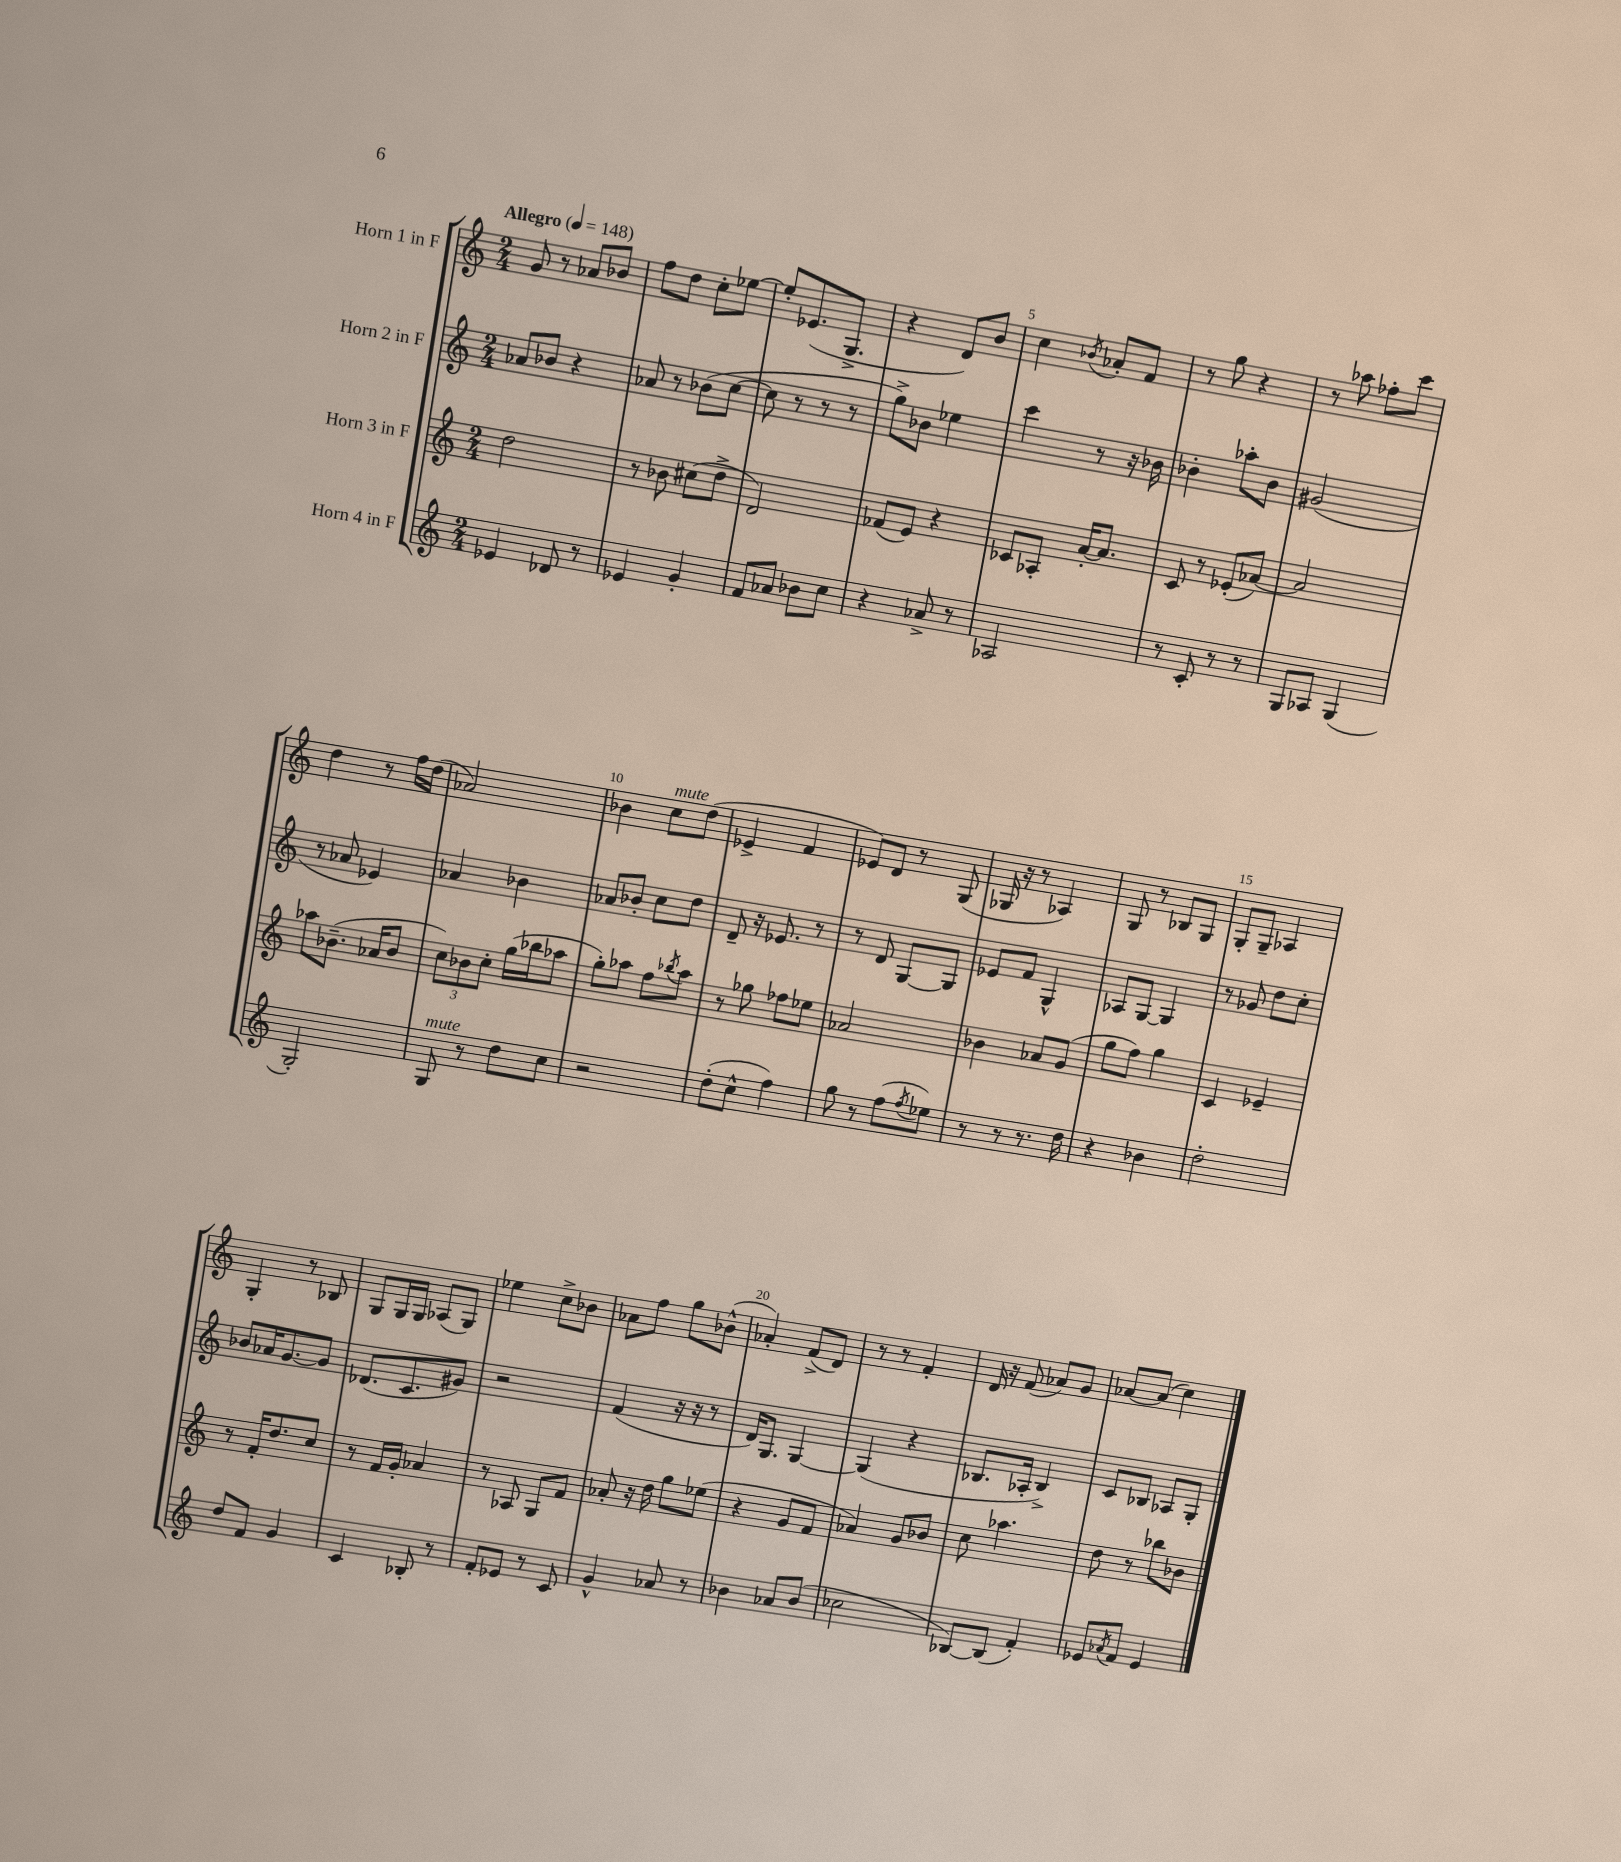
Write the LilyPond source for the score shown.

<<
\new StaffGroup <<
\new Staff = "s0" \with { instrumentName = "Horn 1 in F" } {
    \clef treble \key c \major \numericTimeSignature \time 2/4 \tempo "Allegro" 4 = 148
    g'8 r8 aes'8 bes'8 |
    f''8 d''8 c''8-. ees''8~ |
    ees''8-. ees'8.( g8.-> |
    r4 d'8) b'8 |
    c''4 \acciaccatura { bes'8 } aes'8-. f'8 |
    r8 g''8 r4 |
    r8 aes''8 fes''8-. c'''8 |
    d''4 r8 f''16 d''16( |
    aes'2) |
    bes'4 c''8^\markup { \italic "mute" } d''8( |
    ees'4-> f'4 |
    ees'8) d'8 r8 g8( |
    ges16 r16 r8 aes4) |
    g8 r8 bes8 g8 |
    g8-. g8-- aes4 |
    g4-. r8 bes8 |
    g8 g16 g16 aes8( g8) |
    ees''4 c''8-> bes'8 |
    aes'8 f''8 g''8 bes'8-^( |
    aes'4-.) f'8->( d'8) |
    r8 r8 f'4-. |
    d'16 r16 f'8( aes'8) g'8 |
    aes'8~ aes'8( c''4) \bar "|." |
}
\new Staff = "s1" \with { instrumentName = "Horn 2 in F" } {
    \clef treble \key c \major \numericTimeSignature \time 2/4
    aes'8 bes'8 r4 |
    aes'8 r8 bes'8( c''8~ |
    c''8 r8 r8 r8 |
    g''8->) bes'8 ees''4 |
    c'''4 r8 r16 bes'16 |
    bes'4-. aes''8-. bes'8 |
    gis'2( |
    r8 aes'8 ees'4) |
    aes'4 bes'4 |
    aes'8 bes'8-. c''8 d''8 |
    d'8-- r16 ees'8. r8 |
    r8 d'8 g8~ g8 |
    ees'8 f'8 g4-^ |
    aes8 g8~ g4 |
    r8 ges'8 d''8 c''8-. |
    bes'8 aes'16 g'8.~ g'8 |
    des'8.( c'8. gis'8) |
    r2 |
    f'4( r16 r16 r8 |
    d'16) g8. g4~ |
    g4( r4 |
    bes8. aes16-. bes4->) |
    c'8 bes8 aes8 g8-. \bar "|." |
}
\new Staff = "s2" \with { instrumentName = "Horn 3 in F" } {
    \clef treble \key c \major \numericTimeSignature \time 2/4
    d''2 |
    r8 bes'8 cis''8( d''8-> |
    d'2) |
    fes'8( e'8) r4 |
    ces'8 aes8-. a'16~-. a'8. |
    c'8 r8 ees'8-.( aes'8~) |
    aes'2 |
    aes''8 bes'8.--( aes'16 bes'8 |
    \tuplet 3/2 { c''8) bes'8 c''8-. } g''16( bes''16 aes''8 |
    g''8-.) aes''8 f''8 \acciaccatura { bes''8 } aes''8 |
    r8 ges''8 fes''8 ees''8 |
    aes'2 |
    bes'4 aes'8 g'8( |
    g''8 f''8) g''4 |
    c'4 ees'4-- |
    r8 f'16-. d''8. c''8 |
    r8 f'16 g'16-. aes'4 |
    r8 aes8 g8 f'8 |
    aes'8-. r16 d''16 g''8 ees''8( |
    r4 g'8 f'8 |
    aes'4) g'8 bes'8 |
    c''8 aes''4. |
    d''8 r8 bes''8 bes'8 \bar "|." |
}
\new Staff = "s3" \with { instrumentName = "Horn 4 in F" } {
    \clef treble \key c \major \numericTimeSignature \time 2/4
    ees'4 des'8 r8 |
    ees'4 g'4-. |
    f'8 aes'8 bes'8 c''8 |
    r4 aes'8-> r8 |
    aes2 |
    r8 c'8-. r8 r8 |
    g8 aes8 g4( |
    g2-.) |
    g8^\markup { \italic "mute" } r8 d''8 c''8 |
    r2 |
    d''8-.( c''8-^ f''4) |
    g''8 r8 f''8( \acciaccatura { f''8 } ees''8) |
    r8 r8 r8. d''16 |
    r4 bes'4 |
    d''2-. |
    d''8 f'8 g'4 |
    c'4 bes8-. r8 |
    f'8-. ees'8 r8 c'8 |
    g'4-^ aes'8 r8 |
    bes'4 aes'8 bes'8( |
    ces''2 |
    bes8~) bes8( f'4-.) |
    ees'8 \acciaccatura { aes'8 } f'8 ees'4 \bar "|." |
}
>>
>>
\layout { \context { \Score \override BarNumber.break-visibility = ##(#f #t #t) barNumberVisibility = #(every-nth-bar-number-visible 5) } }
